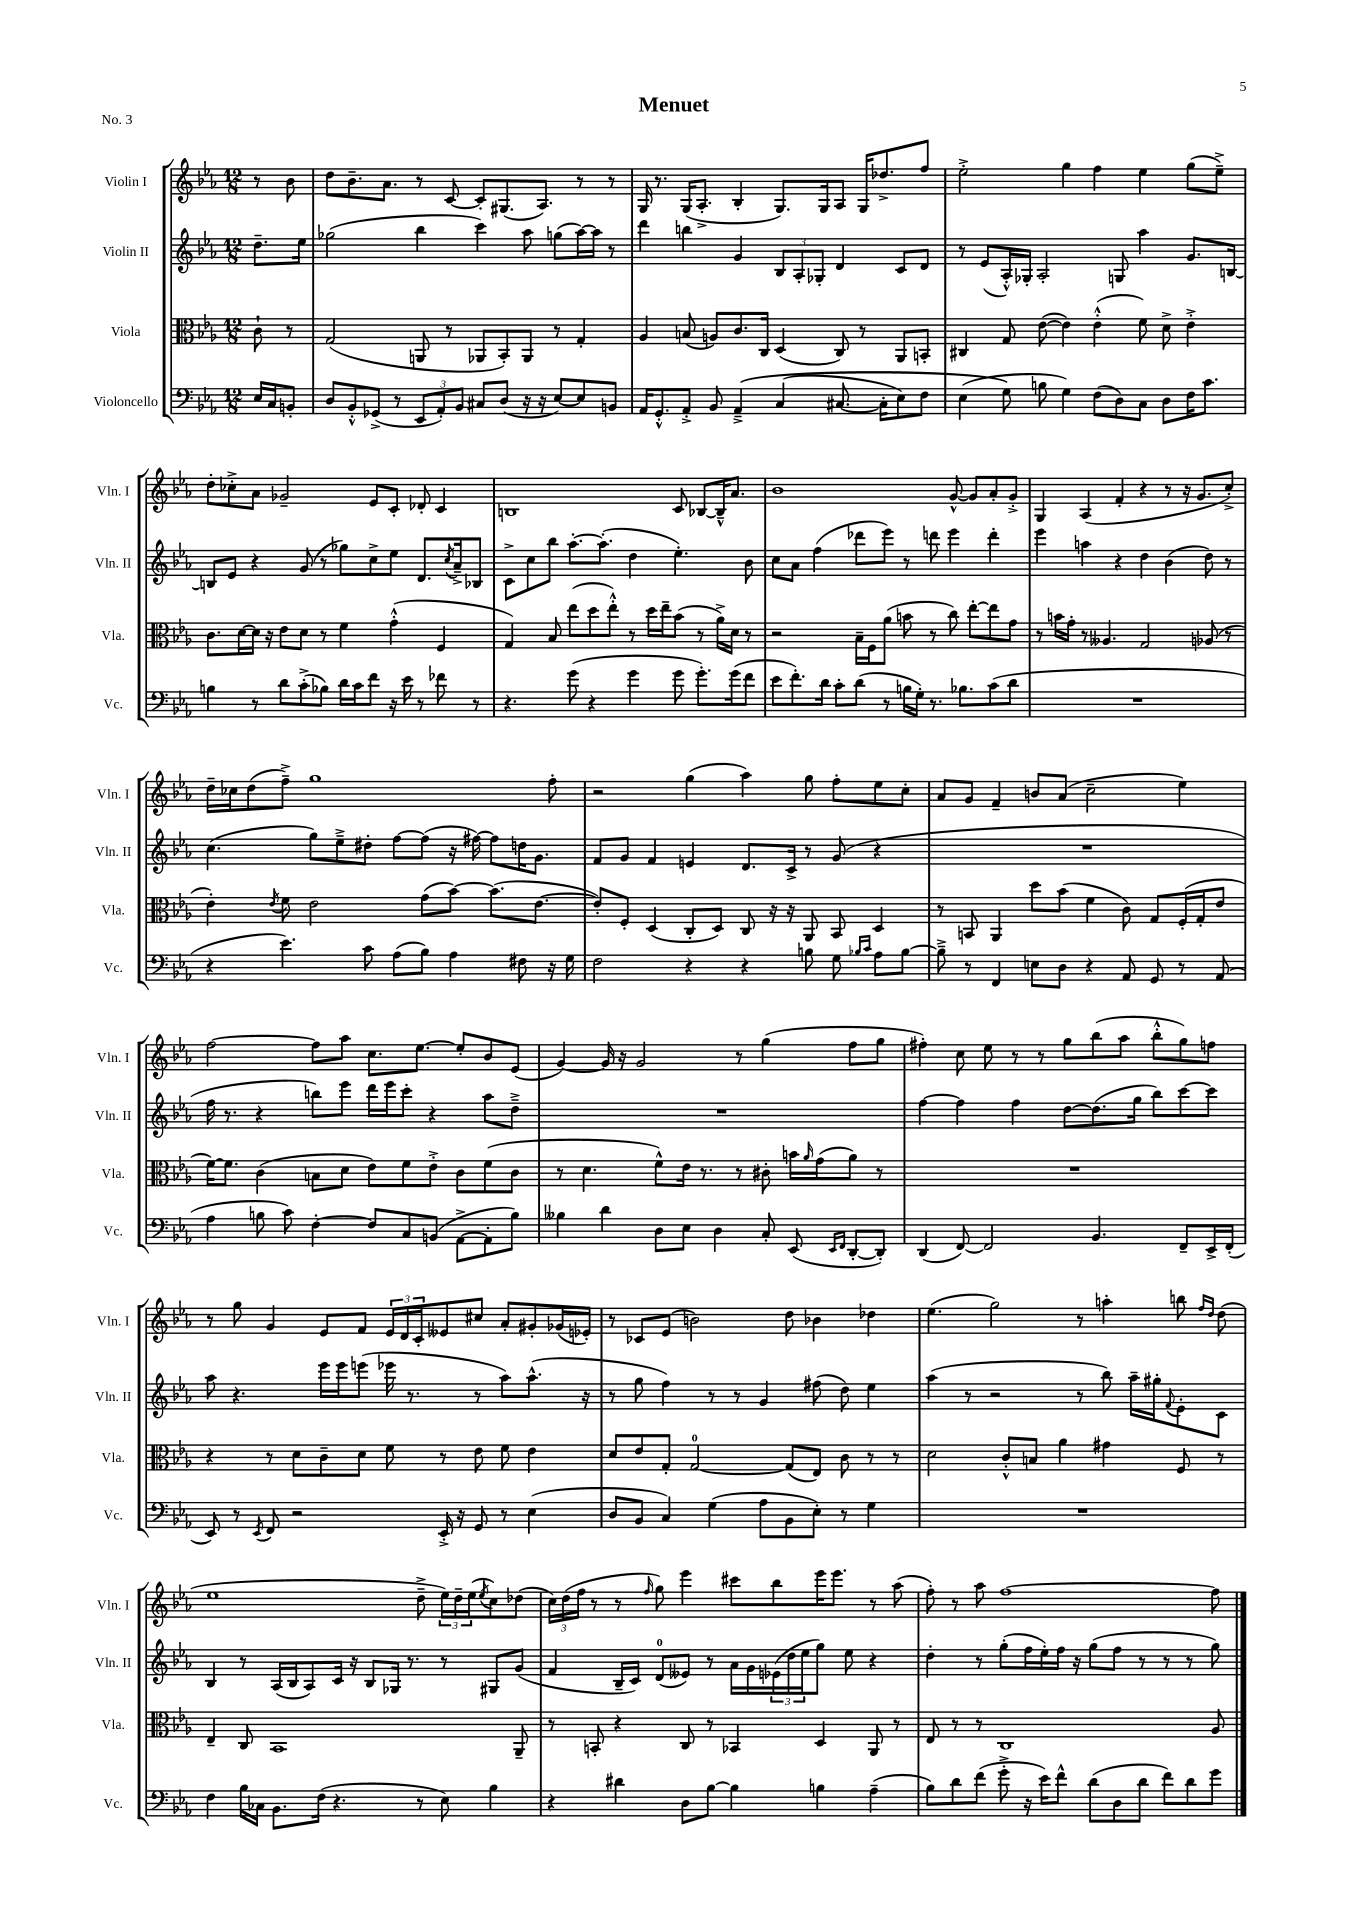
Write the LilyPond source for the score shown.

\header { title = "Menuet" piece = "No. 3" }
<<
\new StaffGroup <<
\new Staff = "s0" \with { instrumentName = "Violin I" shortInstrumentName = "Vln. I" } {
    \clef treble \key ees \major \numericTimeSignature \time 12/8 \partial 4
    r8 bes'8 |
    d''8 bes'8.-- aes'8. r8 c'8~ c'8-. gis8.( aes8.) r8 r8 |
    g16 r8. g16( aes8.-.-> bes4-. g8.) g16 aes8 g16 des''8.-> f''8 |
    ees''2-.-> g''4 f''4 ees''4 g''8( ees''8--->) |
    d''8-. ces''8-.-> aes'8 ges'2-- ees'8 c'8-. des'8-. c'4 |
    b1 c'8 bes8~ bes16---^ aes'8. |
    bes'1 g'8~-^ g'8 aes'8-. g'8-.-> |
    g4 aes4( f'4-. r4 r8 r16 g'8. c''8-.->) |
    d''16-- ces''16 d''8( f''8--->) g''1 f''8-. |
    r2 g''4( aes''4) g''8 f''8-. ees''8 c''8-. |
    aes'8 g'8 f'4-- b'8 aes'8( c''2-- ees''4) |
    f''2~ f''8 aes''8 c''8. ees''8.~ ees''8-. bes'8 ees'8( |
    g'4~) g'16 r16 g'2 r8 g''4( f''8 g''8 |
    fis''4-.) c''8 ees''8 r8 r8 g''8 bes''8( aes''8 bes''8-.-^ g''8) f''8 |
    r8 g''8 g'4 ees'8 f'8 \tuplet 3/2 { ees'16 d'16 c'16-. } eeses'8 cis''8 aes'8-. gis'8-. ges'16( ees'16-.) |
    r8 ces'8 ees'8( b'2) d''8 bes'4 des''4 |
    ees''4.( g''2) r8 a''4-. b''8 \grace { f''16 d''16 } d''8( |
    ees''1 d''8---> \tuplet 3/2 { ees''16) d''16-- ees''16( } \acciaccatura { ees''8 } c''8) des''8( |
    \tuplet 3/2 { c''16) d''16( f''16 } r8 r8 \grace { f''16 } g''8) ees'''4 cis'''8 bes''8 ees'''16 ees'''8. r8 aes''8( |
    f''8-.) r8 aes''8 f''1~ f''8 \bar "|." |
}
\new Staff = "s1" \with { instrumentName = "Violin II" shortInstrumentName = "Vln. II" } {
    \clef treble \key ees \major \numericTimeSignature \time 12/8 \partial 4
    d''8.-- ees''16 |
    ges''2( bes''4 c'''4) aes''8 g''8( aes''16~) aes''16 r8 |
    d'''4 b''4 g'4 \tuplet 3/2 { bes8 aes8-. ges8-. } d'4 c'8 d'8 |
    r8 ees'8( aes16-.-^) ges16-. aes2-. g8 aes''4 g'8. b16~ |
    b8 ees'8 r4 g'8( r8 ges''8) c''8-> ees''8 d'8. \acciaccatura { c''8 } aes'16---> bes8 |
    c'8-> c''8 bes''8 aes''8.~-. aes''8.-.( d''4 ees''4.-.) bes'8 |
    c''8 aes'8 f''4( des'''8 ees'''8) r8 d'''8 ees'''4 d'''4-. |
    ees'''4 a''4 r4 d''4 bes'4( d''8) r8 |
    c''4.( g''8) ees''8---> dis''8-. f''8~ f''8( r16 fis''16~) fis''8 d''16 g'8. |
    f'8 g'8 f'4 e'4 d'8. c'16-> r8 g'8( r4 |
    R1. |
    f''16 r8. r4 b''8) ees'''8 d'''16 ees'''16 c'''8-. r4 aes''8 d''8---> |
    R1. |
    f''4~ f''4 f''4 d''8~ d''8.( g''16 bes''8) c'''8~ c'''8 |
    aes''8 r4. ees'''16 ees'''16 e'''8( ees'''16 r8. r8 aes''8) aes''8.-^( r16 |
    r8 g''8 f''4) r8 r8 g'4 fis''8( d''8) ees''4 |
    aes''4( r8 r2 r8 bes''8) aes''16-- gis''16-. \appoggiatura { f'8 } ees'8-. c'8 |
    bes4 r8 aes16( bes16 aes8) c'16 r16 bes8 ges16 r8. r8 gis8 g'8( |
    f'4 bes16-- c'16) d'8-0( eeses'8) r8 aes'16 g'16 \tuplet 3/2 { ees'16( d''16 ees''16 } g''8) ees''8 r4 |
    d''4-. r8 g''8-.( f''16 ees''16-.) f''16 r16 g''8( f''8 r8 r8 r8 g''8) \bar "|." |
}
\new Staff = "s2" \with { instrumentName = "Viola" shortInstrumentName = "Vla." } {
    \clef alto \key ees \major \numericTimeSignature \time 12/8 \partial 4
    c'8-! r8 |
    g2( a,8 r8 aes,8 bes,8-.) aes,8 r8 g4-. |
    aes4 b8( a8) c'8. c16 d4( c8) r8 aes,8 b,8-. |
    cis4 g8 ees'8~( ees'4) ees'4-.-^( f'8) d'8-> ees'4-.-> |
    c'8. d'16~ d'16 r16 ees'8 d'8 r8 f'4 g'4-.-^( f4 |
    g4) bes8 ees''8( d''8 ees''8-.-^) r8 d''16 ees''16-- bes'8( r8 aes'16->) d'16 r8 |
    r2 bes16-- f16 aes'8( b'8 r8 c''8) ees''8~-. ees''8 g'8 |
    r8 b'16 g'16-. r8 aeses4. g2 aes8( r8 |
    ees'4-.) \acciaccatura { ees'8 } f'8 ees'2 g'8( bes'8~) bes'8.( ees'8.~ |
    ees'8-.) f8-. d4( c8-. d8) c8 r16 r16 aes,8 bes,8 d4 |
    r8 b,8 aes,4 d''8 bes'8( f'4 c'8) g8 f16-.( g16-. ees'8 |
    f'16~) f'8. c'4( b8 d'8 ees'8) f'8 ees'8-.-> c'8 f'8( c'8 |
    r8 d'4. f'8-^) ees'16 r8. r8 cis'8-. b'16 \grace { aes'16 } g'16( aes'8) r8 |
    R1. |
    r4 r8 d'8 c'8-- d'8 f'8 r8 ees'8 f'8 ees'4 |
    d'8 ees'8 g8-. g2-0~ g8( ees8) c'8 r8 r8 |
    d'2 c'8-.-^ b8 aes'4 gis'4 f8 r8 |
    ees4-- c8 bes,1 aes,8-- |
    r8 b,8-. r4 c8 r8 bes,4 d4 aes,8 r8 |
    ees8 r8 r8 c1 aes8 \bar "|." |
}
\new Staff = "s3" \with { instrumentName = "Violoncello" shortInstrumentName = "Vc." } {
    \clef bass \key ees \major \numericTimeSignature \time 12/8 \partial 4
    ees16 c16 b,8-. |
    d8 bes,8-.-^ ges,8->( r8 \tuplet 3/2 { ees,8 aes,8-.) bes,8 } cis8 d8( r16 r16 ees8~) ees8 b,8 |
    aes,16 g,8.-.-^ aes,8-.-> bes,8 aes,4--->\( c4( cis8.~ cis16-. ees8) f8 |
    ees4( g8\) b8 g4) f8( d8) c8 d8 f16 c'8. |
    b4 r8 d'8 c'8-.->( bes8) d'16 c'16 f'8 r16 ees'16 r8 fes'8 r8 |
    r4. g'8( r4 g'4 g'8 g'8.-.) g'16( f'8 |
    ees'8 f'8.-.) d'16 c'8-. d'8( r8 b16 g16-.) r8. bes8. c'8( d'8 |
    R1. |
    r4 ees'4.) c'8 aes8( bes8) aes4 fis8 r16 g16 |
    f2 r4 r4 b8 g8 \grace { bes16 c'16 } aes8 bes8~ |
    bes8---> r8 f,4 e8 d8 r4 aes,8 g,8 r8 aes,8( |
    aes4 b8 c'8) f4~-. f8 c8 b,8( aes,8~-> aes,8-. b8) |
    beses4 d'4 d8 ees8 d4 c8-. ees,8( \grace { ees,16 f,16 } d,8~-. d,8-.) |
    d,4( f,8~) f,2 bes,4. f,8-- ees,16-> f,16-.( |
    ees,8) r8 \acciaccatura { ees,8 } f,8 r2 ees,16-.-> r16 g,8 r8 ees4( |
    d8 bes,8 c4) g4( aes8 bes,8 ees8-.) r8 g4 |
    R1. |
    f4 bes16 ces16 bes,8. f16( r4. r8 ees8) bes4 |
    r4 dis'4 d8 bes8~ bes4 b4 aes4--( |
    bes8) d'8 f'8( g'8-.-> r16 ees'16) f'8-^ d'8( d8 d'8 f'8) d'8 g'8 \bar "|." |
}
>>
>>
\layout { \context { \Score \remove "Bar_number_engraver" } }
